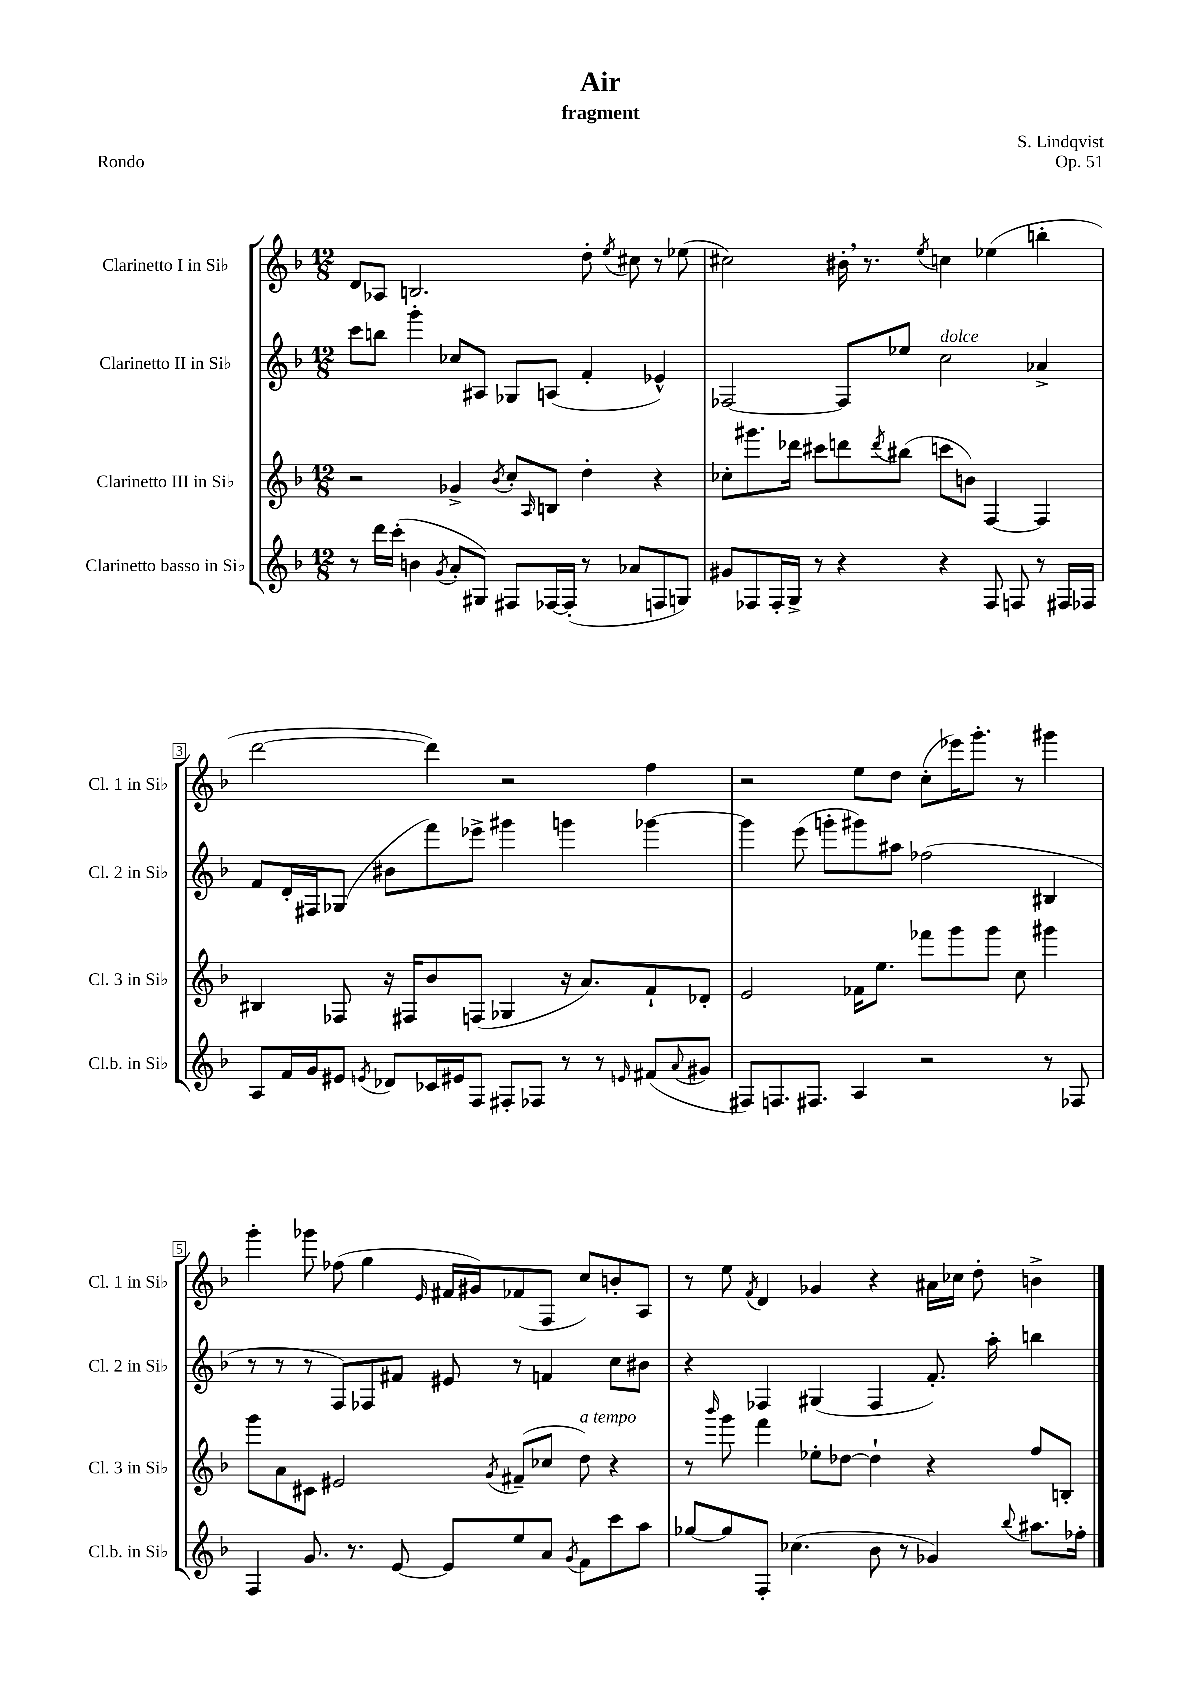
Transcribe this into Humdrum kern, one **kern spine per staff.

**kern	**kern	**kern	**kern
*part4	*part3	*part2	*part1
*staff4	*staff3	*staff2	*staff1
*I"Clarinetto basso in Si♭	*I"Clarinetto III in Si♭	*I"Clarinetto II in Si♭	*I"Clarinetto I in Si♭
*I'Cl.b. in Si♭	*I'Cl. 3 in Si♭	*I'Cl. 2 in Si♭	*I'Cl. 1 in Si♭
*clefG2	*clefG2	*clefG2	*clefG2
*k[b-]	*k[b-]	*k[b-]	*k[b-]
*M12/8	*M12/8	*M12/8	*M12/8
=1	=1	=1	=1
8r	2r	8ccc\L	8d/L
16ddd\LL	.	8bbn\J	8A-X/J
(16ccc'\JJ	.	.	.
4bn\	.	4ggg'\	2.Bn/
8qg/	.	.	.
8a'/L	4g-X^/	8cc-X/L	.
8G#X/J)	.	8A#X/J	.
.	8qb-/	.	.
8F#X/L	8cc'/L	8G-X/L	.
.	16qqA/	.	.
[16F-X/L	8Bn/J	(8An/J	.
(16F-'/JJ]	.	.	.
8r	4dd'\	4f'/	8dd'\
.	.	.	8qee/
8a-X/L	.	.	8cc#X\
8Fn/	4r	4e-X^^/)	8r
8Gn/J)	.	.	(8ee-X\
=2	=2	=2	=2
8g#X/L	8cc-X'\L	[2F-X/	2cc#X\)
8F-X/	8.ggg#X\	.	.
16F-'/L	.	.	.
16G^/JJ	16ddd-X\Jk	.	.
8r	8ccc#X\L	.	.
4r	8dddn\	8F-/L]	16b#X',\
.	.	.	8.r
.	8qddd/	.	.
.	(8bb#X\J	8ee-X/J	.
.	.	.	8qee/
!	!	!LO:TX:a:i:t=dolce	!
4r	8cccn\L	2cc\	4ccn\
.	8bn\J)	.	.
8F-/	[4F/	.	(4ee-X\
8Fn/	.	.	.
8r	4F/]	4a-X^/	4bbn'\
16F#X/LL	.	.	.
16F-X/JJ	.	.	.
!!LO:LB:g=z
=3	=3	=3	=3
8A/L	4B#X/	8f/L	[2ddd\
16f/L	.	16d'/L	.
16g/J	.	16F#X/J	.
8e#X/J	8F-X/	(8G-X/J	.
8qen/	.	.	.
8d-X/L	16r	8b#X\L	.
.	16F#X/KL	.	.
16c-X/L	8b-/	8fff\)	4ddd\])
16e#X/J	.	.	.
8F/J	(8Fn/J	8eee-X^\J	.
8F#X'/L	4G-X/	4ggg#X\	2r
8F-X/J	.	.	.
8r	16r	4gggn\	.
.	8.a/L)	.	.
8r	.	.	.
16qqen/	.	.	.
(8f#X/L	8f`/	[4ggg-X\	4ff\
8qqa/	.	.	.
8g#X/J	8d-X'/J	.	.
=4	=4	=4	=4
8F#X/L)	2e/	4ggg-\]	2r
8.Fn/	.	.	.
.	.	(8eee\	.
8.F#X/J	.	.	.
.	.	8gggn'\L	.
4A/	16f-X\KL	8ggg#X\)	8ee\L
.	8.ee\J	.	.
.	.	8aa#X\J	8dd\J
2r	8fff-X\L	(2ff-X\	(8cc'\L
.	8ggg\	.	16eee-X\K)
.	.	.	8.ggg'\J
.	8ggg\J	.	.
.	8cc\	.	8r
8r	4ggg#X\	4B#X/	4ggg#X\
8F-X/	.	.	.
!!LO:LB:g=z
=5	=5	=5	=5
4F/	8ggg\L	8r	4ggg'\
.	8a\	8r	.
8.g/	8c#X\J	8r	8ggg-X\
.	2e#X/	8F/L)	(8ff-X\
8.r	.	.	.
.	.	8F-X/	4gg\
[8e/	.	8f#X/J	.
.	.	.	16qqe/
8e/L]	.	8e#X/	16f#X/LL
.	.	.	16g#X/J)
.	8qg/	.	.
8ee/	(8f#X~/L	8r	(8f-X/
8a/J	8cc-X/J	4fn/	8F/J
8qg/	.	.	.
!	!LO:TX:a:i:t=a tempo	!	!
8f\L	8dd\)	.	8cc/L)
8ccc\	4r	8cc\L	8bn'/
8aa\J	.	8b#X\J	8A/J
=6	=6	=6	=6
[8gg-X/L	8r	4r	8r
.	16qqbbb-/	.	.
8gg-/]	8ggg\	.	8ee\
.	.	.	8qf/
8F'/J	4fff\	4F-X/	4d/
(4.cc-X\	.	.	.
.	8ee-X'\L	(4G#X/	4g-X/
.	[8dd-X\J	.	.
8b-\	4dd-`\]	4F-/	4r
8r	.	.	.
4g-X/)	4r	8.f'/)	16a#X\LL
.	.	.	16cc-X\JJ
.	.	.	8dd'\
.	.	16aa'\	.
8qqbb-/	.	.	.
8.aa#X\L	8ff/L	4bbn\	4bn^\
.	8Bn'/J	.	.
16ff-X'\Jk	.	.	.
==	==	==	==
*-	*-	*-	*-
